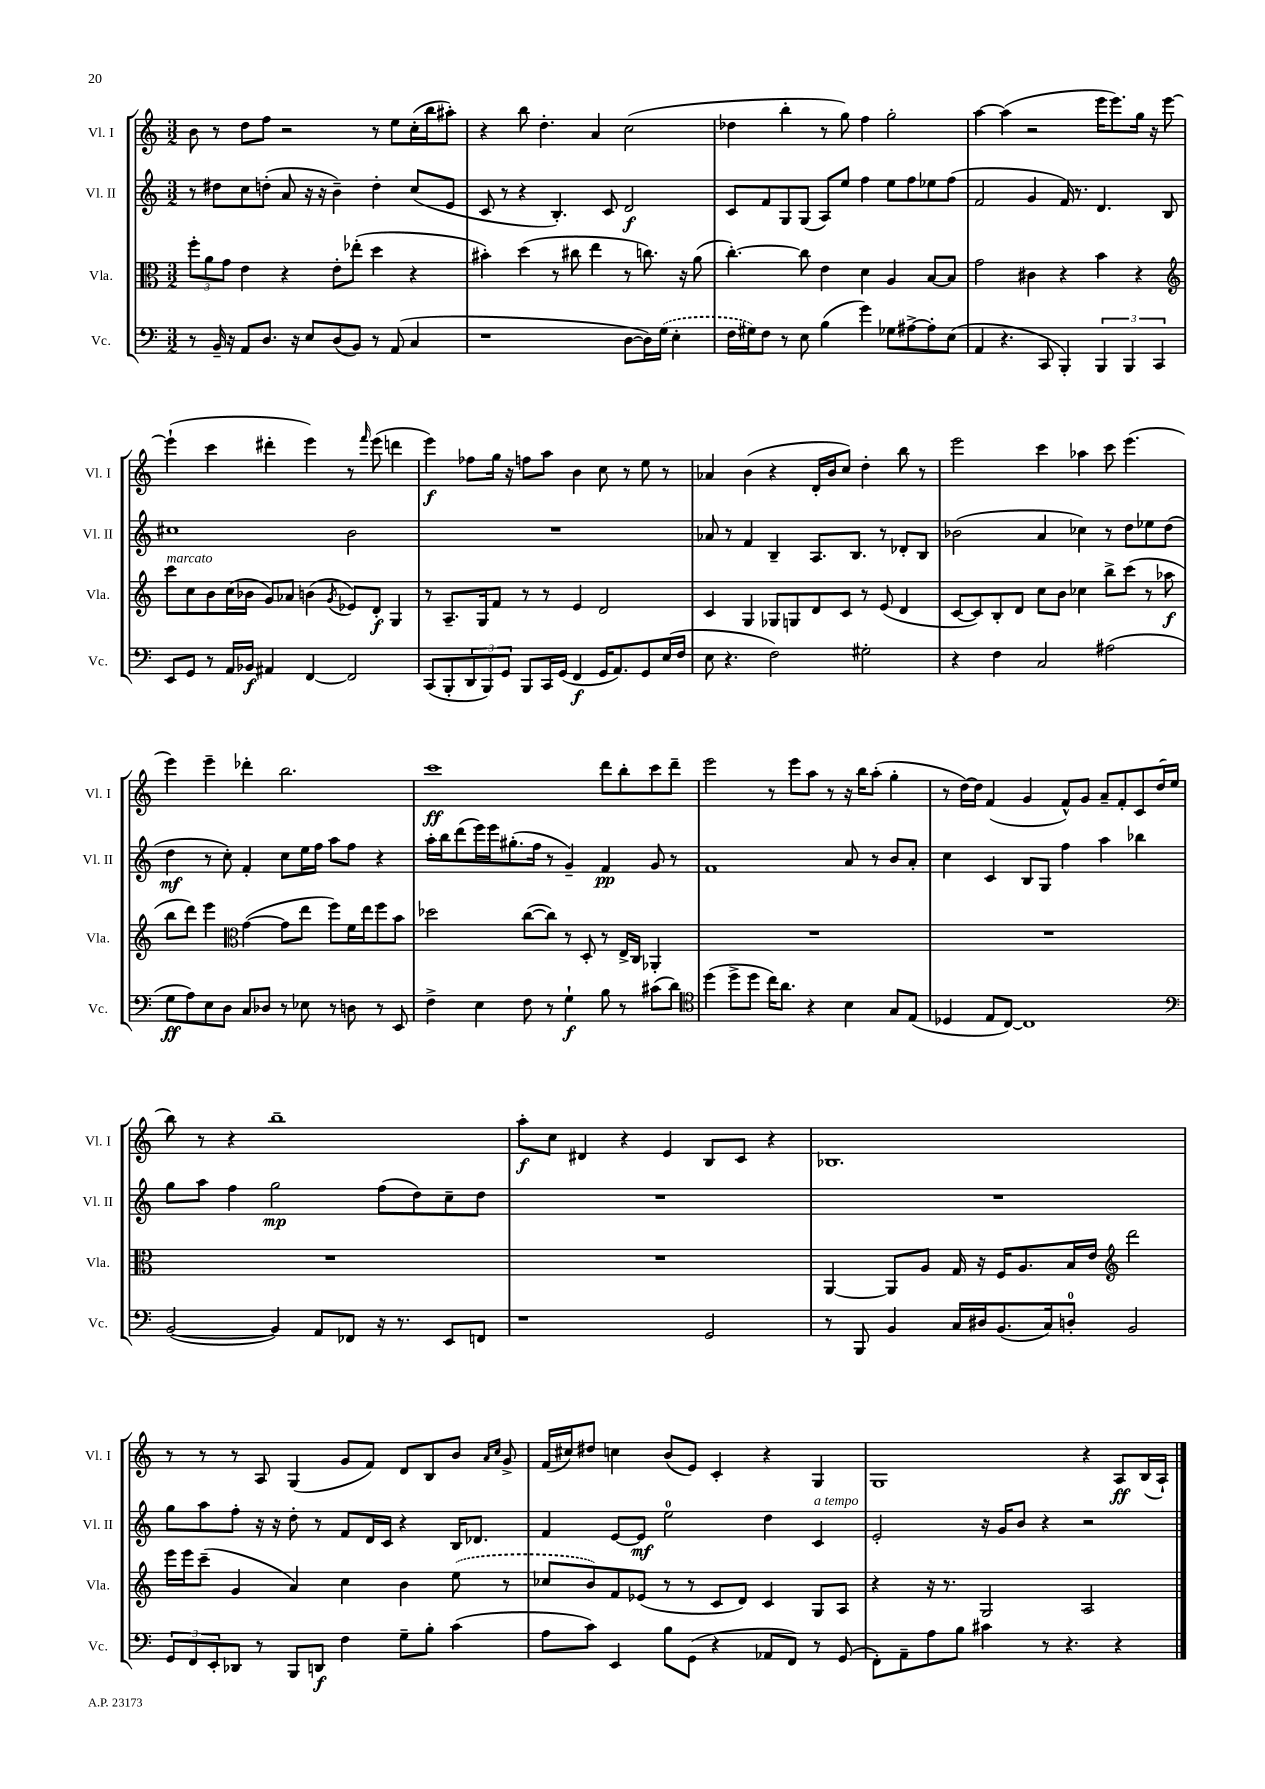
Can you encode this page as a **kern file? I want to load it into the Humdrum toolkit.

**kern	**kern	**kern	**kern
*staff4	*staff3	*staff2	*staff1
*clefF4	*clefC3	*clefG2	*clefG2
*k[]	*k[]	*k[]	*k[]
*M3/2	*M3/2	*M3/2	*M3/2
8r	12ff'	8r	8b
.	12a	.	.
16BB~	.	8dd#	8r
.	12g	.	.
16r	.	.	.
8AA	4e	8cc	8dd
8.D	.	(8dd'	8ff
.	4r	8a	2r
16r	.	.	.
8E	.	16r	.
.	.	16r	.
(8D	8e'	4b~)	.
8BB)	(8ee-'	.	.
8r	4dd	4dd'	8r
(8AA	.	.	8ee
4C	4r	(8cc	(16cc'
.	.	.	16bb
.	.	8e	8aa#')
=	=	=	=
1r	4b#')	8c	4r
.	.	8r	.
.	(4dd	4r	8bb
.	.	.	4.dd'
.	8r	4.B')	.
.	8cc#	.	.
.	4ee	.	4a
.	.	8c	.
[8D	8r	2d	(2cc
16D])	8.cc)	.	.
(16G	.	.	.
4E'	.	.	.
.	16r	.	.
.	(8a	.	.
=	=	=	=
16F	[4.cc')	8c	4dd-
16G#)	.	.	.
8F	.	8f	.
8r	.	8G	4bb'
8E	8cc]	(8G	.
(4B	4e	8A)	8r
.	.	8ee	8gg)
4g)	4d	4ff	4ff
8G-	4A	8ee	2gg'
[8A#^	.	8ff	.
8A#']	[8B	8ee-	.
(8E	8B]	(8ff	.
=	=	=	=
4AA	2g	2f	[4aa
4.r	.	.	(4aa]
.	4c#	4g	2r
8CC	.	.	.
4BBB')	4r	16f)	.
.	.	8.r	.
6BBB	4b	4.d	16eee
.	.	.	8.eee)
6BBB	.	.	.
.	4r	.	16gg
.	.	.	16r
6CC	.	.	.
.	.	8B	[8eee
=	=	=	=
*	*clefG2	*	*
8EE	8ccc	1cc#	(4eee`]
8GG	8cc	.	.
8r	8b	.	4ccc
16AA	(16cc	.	.
16BB-	16b-	.	.
4AA#	8g)	.	4ddd#'
.	8a-	.	.
[4FF	(4b	.	4eee)
.	8qg	.	.
2FF]	8e-)	2b	8r
.	.	.	16qqfff
.	8d'	.	(8eee
.	4G	.	4ddd
=	=	=	=
(8CC	8r	1.r	4eee)
8BBB'	8.A~	.	.
12DD	.	.	8ff-
.	16G	.	.
12BBB)	.	.	.
.	8f	.	16gg
12GG	.	.	.
.	.	.	16r
8BBB	8r	.	8ff
16CC	8r	.	8aa
(16GG	.	.	.
4FF	4e	.	4b
16GG	2d	.	8cc
8.AA)	.	.	.
.	.	.	8r
8GG	.	.	8ee
(16E	.	.	8r
16F	.	.	.
=	=	=	=
8E	4c	8a-	4a-
4.r	.	8r	.
.	4G	4f	(4b
2F)	8G-	4B~	4r
.	8G	.	.
.	8d	8.A	16d'
.	.	.	16b
.	8c	.	8cc)
.	.	8.B	.
2G#'	8r	.	4dd'
.	(8e	8r	.
.	4d	8d-'	8bb
.	.	8B	8r
=	=	=	=
4r	[8c	(2b-	2eee
.	8c])	.	.
4F	8B'	.	.
.	8d	.	.
2C	8cc	4a	4ccc
.	8b	.	.
.	4cc-	4cc-)	4aa-
(2A#	8bb^	8r	8ccc
.	(8ccc	8dd	(4.eee
.	8r	8ee-	.
.	8aa-	(8dd	.
=	=	=	=
8G	8bb	4dd	4eee)
8A)	8ddd)	.	.
8E	4eee	8r	4eee~
8D	.	8cc')	.
*	*clefC3	*	*
8C	([4g	4f'	4ddd-'
8D-	.	.	.
8r	8g]	8cc	2.bb
8E-	8ee	16ee	.
.	.	16ff	.
8r	8ff)	8aa	.
8D	16f	8ff	.
.	16ee	.	.
8r	8ff	4r	.
8EE	8b	.	.
=	=	=	=
4F^	2dd-	16aa'	1ccc
.	.	16bb	.
.	.	(8ddd	.
4E	.	16eee)	.
.	.	16eee	.
.	.	(8.gg#'	.
8F	([8cc	.	.
.	.	16ff	.
8r	8cc])	8r	.
4G`	8r	4g~)	.
.	8D'	.	.
8B	8r	4f	8ddd
8r	16E^	.	8bb'
.	16C	.	.
(8c#	4AA-'	8g	8ccc
8d)	.	8r	8ddd~
=	=	=	=
*clefC4	*	*	*
(4dd	1.r	1f	2eee
8dd^	.	.	.
8dd	.	.	.
16cc)	.	.	8r
8.a	.	.	.
.	.	.	8eee
4r	.	.	8aa
.	.	.	8r
4B	.	8a	16r
.	.	.	16bb
.	.	8r	(8aa'
8G	.	8b	4gg'
(8E	.	8a'	.
=	=	=	=
4D-	1.r	4cc	8r
.	.	.	[16dd)
.	.	.	16dd]
8E	.	4c	(4f
[8C)	.	.	.
1C]	.	8B	4g
.	.	8G	.
.	.	4ff	8f^^)
.	.	.	8g
.	.	4aa	8a~
.	.	.	8f'
.	.	4bb-	8c
.	.	.	(16dd
.	.	.	16ee
=	=	=	=
*clefF4	*	*	*
([2BB	1.r	8gg	8bb)
.	.	8aa	8r
.	.	4ff	4r
4BB])	.	2gg	1bb~
8AA	.	.	.
8FF-	.	.	.
16r	.	(8ff	.
8.r	.	.	.
.	.	8dd)	.
8EE	.	8cc~	.
8FF	.	8dd	.
=	=	=	=
1r	1.r	1.r	8aa'
.	.	.	8cc
.	.	.	4d#
.	.	.	4r
.	.	.	4e
2GG	.	.	8B
.	.	.	8c
.	.	.	4r
=	=	=	=
8r	[4AA	1.r	1.B-
8BBB	.	.	.
4BB	8AA]	.	.
.	8A	.	.
16C	16G	.	.
16D#	16r	.	.
(8.BB	16F	.	.
.	8.A	.	.
16C)	.	.	.
8D'	16B	.	.
.	16e	.	.
*	*clefG2	*	*
2BB	2ddd	.	.
=	=	=	=
12GG	16eee	8gg	8r
.	16eee	.	.
12FF	.	.	.
.	(8ccc~	8aa	8r
12EE'	.	.	.
8DD-	4g	8ff'	8r
8r	.	16r	8A
.	.	16r	.
8BBB	4a)	8dd'	(4G
8DD	.	8r	.
4F	4cc	8f	8g
.	.	16d	8f)
.	.	16c	.
8G~	4b	4r	8d
8B'	.	.	8B
(4c	(8ee	16B	8b
.	.	8.d-	.
.	.	.	16qqa
.	.	.	16qqcc
.	8r	.	8g^
=	=	=	=
8A	8cc-	4f	(16f
.	.	.	16cc#)
8c)	8b)	.	8dd#
4EE	8f	[8e	4cc
.	(8e-	8e]	.
8B	8r	2ee	(8b
(8GG	8r	.	8e)
4r	8c	.	4c'
.	8d)	.	.
8AA-	4c	4dd	4r
8FF)	.	.	.
8r	8G	4c	4G
(8GG	8A	.	.
=	=	=	=
8FF')	4r	2e'	1G
8AA~	.	.	.
8A	16r	.	.
.	8.r	.	.
8B	.	.	.
4c#	2G	16r	.
.	.	16g	.
.	.	8b	.
8r	.	4r	.
4.r	.	.	.
.	2A	2r	4r
4r	.	.	8A
.	.	.	(16B
.	.	.	16A`)
==	==	==	==
*-	*-	*-	*-
